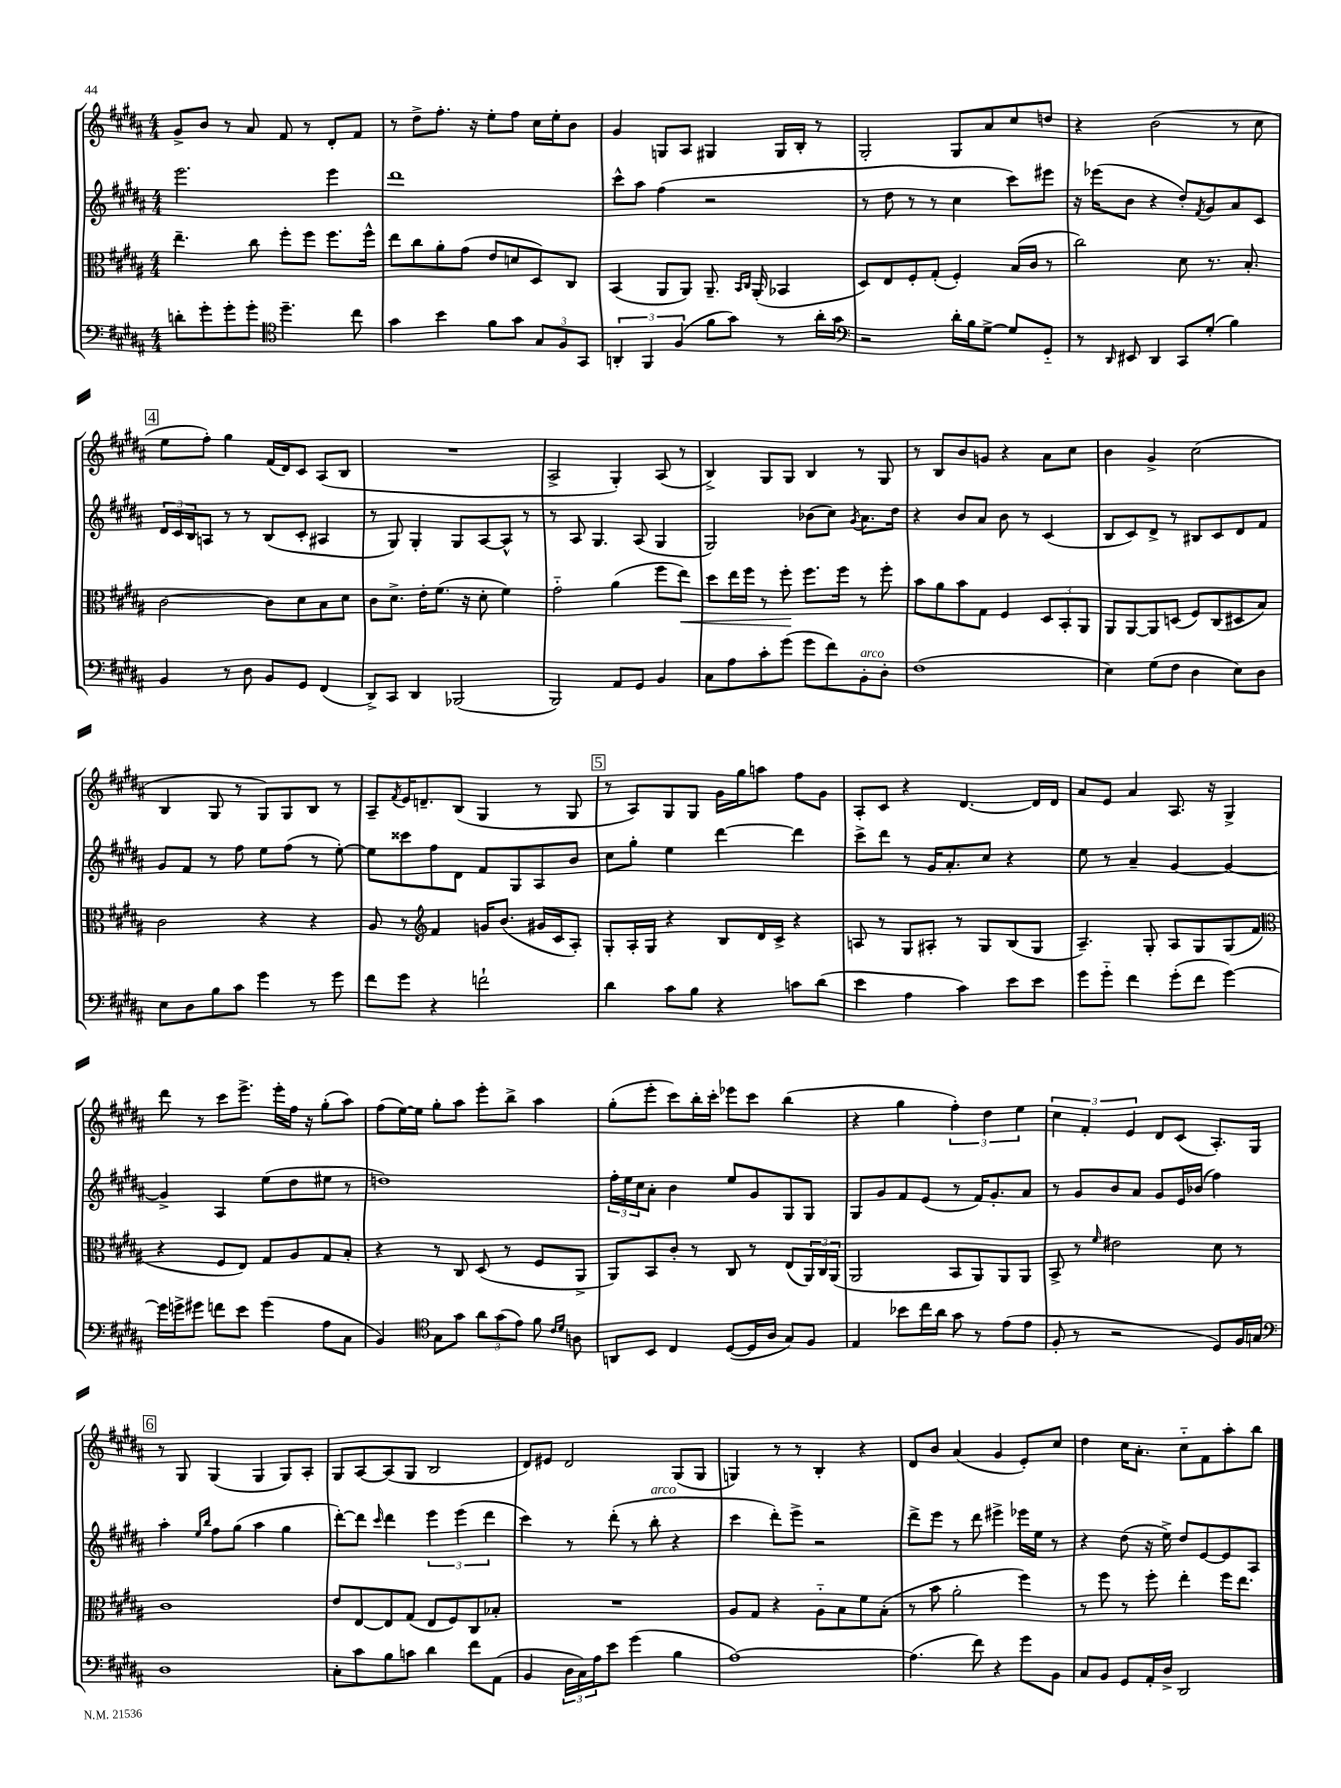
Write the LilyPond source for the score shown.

<<
\new StaffGroup <<
\new Staff = "s0" {
    \clef treble \key b \major \numericTimeSignature \time 4/4
    gis'8-> b'8 r8 ais'8 fis'8 r8 dis'8-. fis'8 |
    r8 dis''8-> fis''8.-. r16 e''8-. fis''8 cis''16 e''16-. b'8 |
    gis'4 g8 ais8 gis4 gis16 b16-. r8 |
    gis2-. gis8 ais'8 cis''8 d''8 |
    r4 b'2( r8 cis''8 |
    \mark \markup { \box "4" } e''8 fis''8-.) gis''4 fis'16( dis'16) cis'8 ais8( b8 |
    R1 |
    ais2-> gis4-.) ais8( r8 |
    b4->) gis8 gis8 b4 r8 gis8 |
    r8 b8 b'8 g'8 r4 ais'8 cis''8 |
    b'4 gis'4-> cis''2( |
    b4 gis8 r8 gis8) gis8 b8 r8 |
    ais8-- \acciaccatura { fis'8 } e'16 d'8.-- b8( gis4 r8 gis8 |
    \mark \markup { \box "5" } r8 ais8) gis8 gis8 gis'16 gis''16 a''8 fis''8 gis'8 |
    ais8-. cis'8 r4 dis'4.~ dis'16 dis'16 |
    ais'8 e'8 ais'4 ais8. r16 gis4-> |
    dis'''8 r8 cis'''8 e'''8.-> e'''16-. fis''16 r16 gis''8-.( ais''8) |
    fis''8( e''16~) e''16 gis''8-. ais''8 e'''8-. b''8-> ais''4 |
    gis''8-.( e'''8-. cis'''8) b''16-. cis'''16-. ees'''8 cis'''8 b''4( |
    r4 gis''4 \tuplet 3/2 { fis''4-.) dis''4 e''4 } |
    \tuplet 3/2 { cis''4 fis'4-. e'4 } dis'8 cis'8( ais8.-.) gis16 |
    \mark \markup { \box "6" } r8 gis8 gis4( gis4 gis8) ais8-. |
    gis8 ais8~ ais8( gis8 b2 |
    dis'8) eis'8 dis'2 gis8( gis8 |
    g4) r8 r8 b4-. r4 |
    dis'8 b'8 ais'4( gis'4 e'8-.) cis''8 |
    dis''4 cis''16 ais'8.-. cis''8-_ fis'8 ais''8-. b''8 \bar "|." |
}
\new Staff = "s1" {
    \clef treble \key b \major \numericTimeSignature \time 4/4
    e'''2. e'''4 |
    dis'''1 |
    cis'''8-^ ais''8 fis''4( r2 |
    r8 dis''8 r8 r8 cis''4 cis'''8) eis'''8 |
    r16 ees'''16( b'8 r4 dis''8-.) \acciaccatura { fis'8 } gis'8 ais'8 cis'8 |
    \mark \markup { \box "4" } \tuplet 3/2 { dis'16 cis'16 b16 } a8 r8 r8 b8( cis'8-. ais4 |
    r8 gis8) gis4-. gis8 ais8~ ais8-^ r8 |
    r8 ais8 gis4. ais8( gis4 |
    gis2) bes'8( cis''8) \acciaccatura { gis'8 } ais'8. dis''16 |
    r4 b'8 ais'8 b'8 r8 cis'4( |
    b8 cis'8) dis'8-> r8 bis8 cis'8 dis'8 fis'8 |
    gis'8 fis'8 r8 fis''8 e''8 fis''8( r8 e''8~-.) |
    e''8 cisis'''8 fis''8 dis'8 fis'8 gis8 ais8 b'8 |
    \mark \markup { \box "5" } cis''8 gis''8-. e''4 dis'''4~ dis'''4 |
    cis'''8-> dis'''8 r8 gis'16 ais'8.-. cis''8 r4 |
    e''8 r8 ais'4-- gis'4~ gis'4~ |
    gis'4-> ais4 e''8( dis''8 eis''8 r8 |
    d''1) |
    \tuplet 3/2 { fis''16-. e''16 cis''16 } ais'8-. b'4 e''8 gis'8 gis8 gis8 |
    gis8 gis'8 fis'8 e'8( r8 fis'16) gis'8.-. ais'8 |
    r8 gis'8 b'8 ais'8 gis'8 e'16 bes'16( fis''4) |
    \mark \markup { \box "6" } ais''4-. \grace { e''16 b''16 } fis''8 gis''8( ais''4 gis''4 |
    dis'''8~-.) dis'''8 \grace { cis'''16 } dis'''4 \tuplet 3/2 { e'''4 e'''4( dis'''4 } |
    cis'''4) r8 dis'''8-.( r8 b''8-.^\markup { \italic "arco" } r4 |
    cis'''4 dis'''8-.) e'''8-> r2 |
    dis'''8-> e'''8 r8 dis'''8 eis'''4-> ees'''16 e''16 r8 |
    r4 dis''8( r16 e''16->) dis''8 e'8~ e'8 ais8 \bar "|." |
}
\new Staff = "s2" {
    \clef alto \key b \major \numericTimeSignature \time 4/4
    e''4.-- cis''8 fis''8-. fis''8 fis''8. fis''16-^ |
    e''8 cis''8 ais'8-. gis'8( e'8 d'8 dis8) cis8 |
    b,4( ais,8 ais,8) ais,8.-- \grace { b,16 cis16 } ais,16-.( bes,4 |
    dis8) e8 fis8-. gis8-.( fis4-.) b16( cis'16 r8 |
    cis''2) dis'8 r8. b8.-. |
    \mark \markup { \box "4" } cis'2~ cis'8 dis'8 b8 dis'8 |
    cis'8 dis'8.-> e'16-. fis'8.( r16 dis'8-. fis'4) |
    gis'2-_ ais'4( fis''8 e''8\<) |
    dis''8 e''16 fis''16 r8 fis''8-.\! fis''8. fis''16 r8 fis''8-. |
    b'8 ais'8 b'8 gis8 fis4 \tuplet 3/2 { dis8 b,8-. ais,8 } |
    ais,8 ais,8~ ais,8 d8( fis8) cis8( dis8 b8) |
    cis'2 r4 r4 |
    ais8 r8 \clef treble fis'4 g'16 b'8.( gis'16 cis'16 ais8-.) |
    \mark \markup { \box "5" } gis8-. ais16-. gis16 r4 b8 dis'16 cis'16-> r4 |
    a8 r8 gis8 ais8-. r8 gis8 b8( gis8 |
    ais4.--) gis8-. ais8 gis8 gis8( fis'8 |
    \clef alto r4 fis8 e8) gis8 ais8 gis8 b8-. |
    r4 r8 cis8 dis8( r8 fis8 ais,8-> |
    ais,8) b,8 cis'8-. r8 cis8 r8 e8( \tuplet 3/2 { ais,16) cis16 ais,16( } |
    ais,2 b,8 ais,8) ais,8 ais,8 |
    b,8-> r8 \grace { fis'16 } eis'2 dis'8 r8 |
    \mark \markup { \box "6" } cis'1 |
    e'8 e8~ e8 gis8( e8 fis8) cis8 bes8-. |
    R1 |
    ais8 gis8 r4 ais8-_ b8 fis'8 b8-.( |
    r8 b'8 ais'2-. fis''4) |
    r8 fis''8 r8 fis''8-. e''4-. fis''16 e''8. \bar "|." |
}
\new Staff = "s3" {
    \clef bass \key b \major \numericTimeSignature \time 4/4
    d'8-. gis'8-. gis'8-. gis'8-. \clef tenor dis''4.-- cis''8 |
    gis'4 b'4 fis'8 gis'8 \tuplet 3/2 { gis8 fis8 gis,8 } |
    \tuplet 3/2 { a,4-. fis,4 fis4( } fis'8 gis'8) r8 ais'16-. gis'16 |
    \clef bass r2 dis'16-. b16 gis8~-> gis8 gis,8-_ |
    r8 \grace { dis,16 } eis,8 dis,4 cis,8 gis8-.( b4) |
    \mark \markup { \box "4" } b,4 r8 dis8 b,8 gis,8 fis,4( |
    dis,8->) cis,8 dis,4 bes,,2( |
    b,,2) ais,8 gis,8 b,4 |
    cis8 ais8 cis'8-. gis'8( gis'8 fis'8) b,8-.^\markup { \italic "arco" } dis8-. |
    fis1( |
    e4) gis8( fis8 dis4 e8) dis8 |
    e8 dis8 b8 cis'8 gis'4 r8 gis'8 |
    fis'8 gis'8 r4 f'2-! |
    \mark \markup { \box "5" } dis'4 cis'8 b8 r4 c'8 dis'8( |
    e'4 ais4 cis'4) e'8 e'8 |
    gis'8 gis'8-_ fis'4 gis'8-.( fis'8 gis'4~) |
    gis'16 g'16-> gis'8 f'8 e'8 gis'4( ais8 cis8 |
    b,4) \clef tenor gis8 gis'8 \tuplet 3/2 { ais'8 gis'8( e'8) } fis'8 \grace { cis'16 dis'16 } a8 |
    a,8 b,8 cis4 dis8~( dis16 ais16 gis8) fis8 |
    e4 bes'8 cis''16 ais'16 gis'8 r8 e'8( e'8 |
    fis8-. r8 r2 dis8) fis16 g16 |
    \mark \markup { \box "6" } \clef bass dis1 |
    cis8-. cis'8 b8 c'8 dis'4 fis'8 ais,8( |
    b,4 \tuplet 3/2 { dis16 cis16) ais16 } e'8 gis'4( b4 |
    ais1~) |
    ais4.( fis'8) r4 gis'8 b,8 |
    cis8 b,8 gis,8 ais,16-. dis16-> dis,2 \bar "|." |
}
>>
>>
\layout { \context { \Score \remove "Bar_number_engraver" } }
